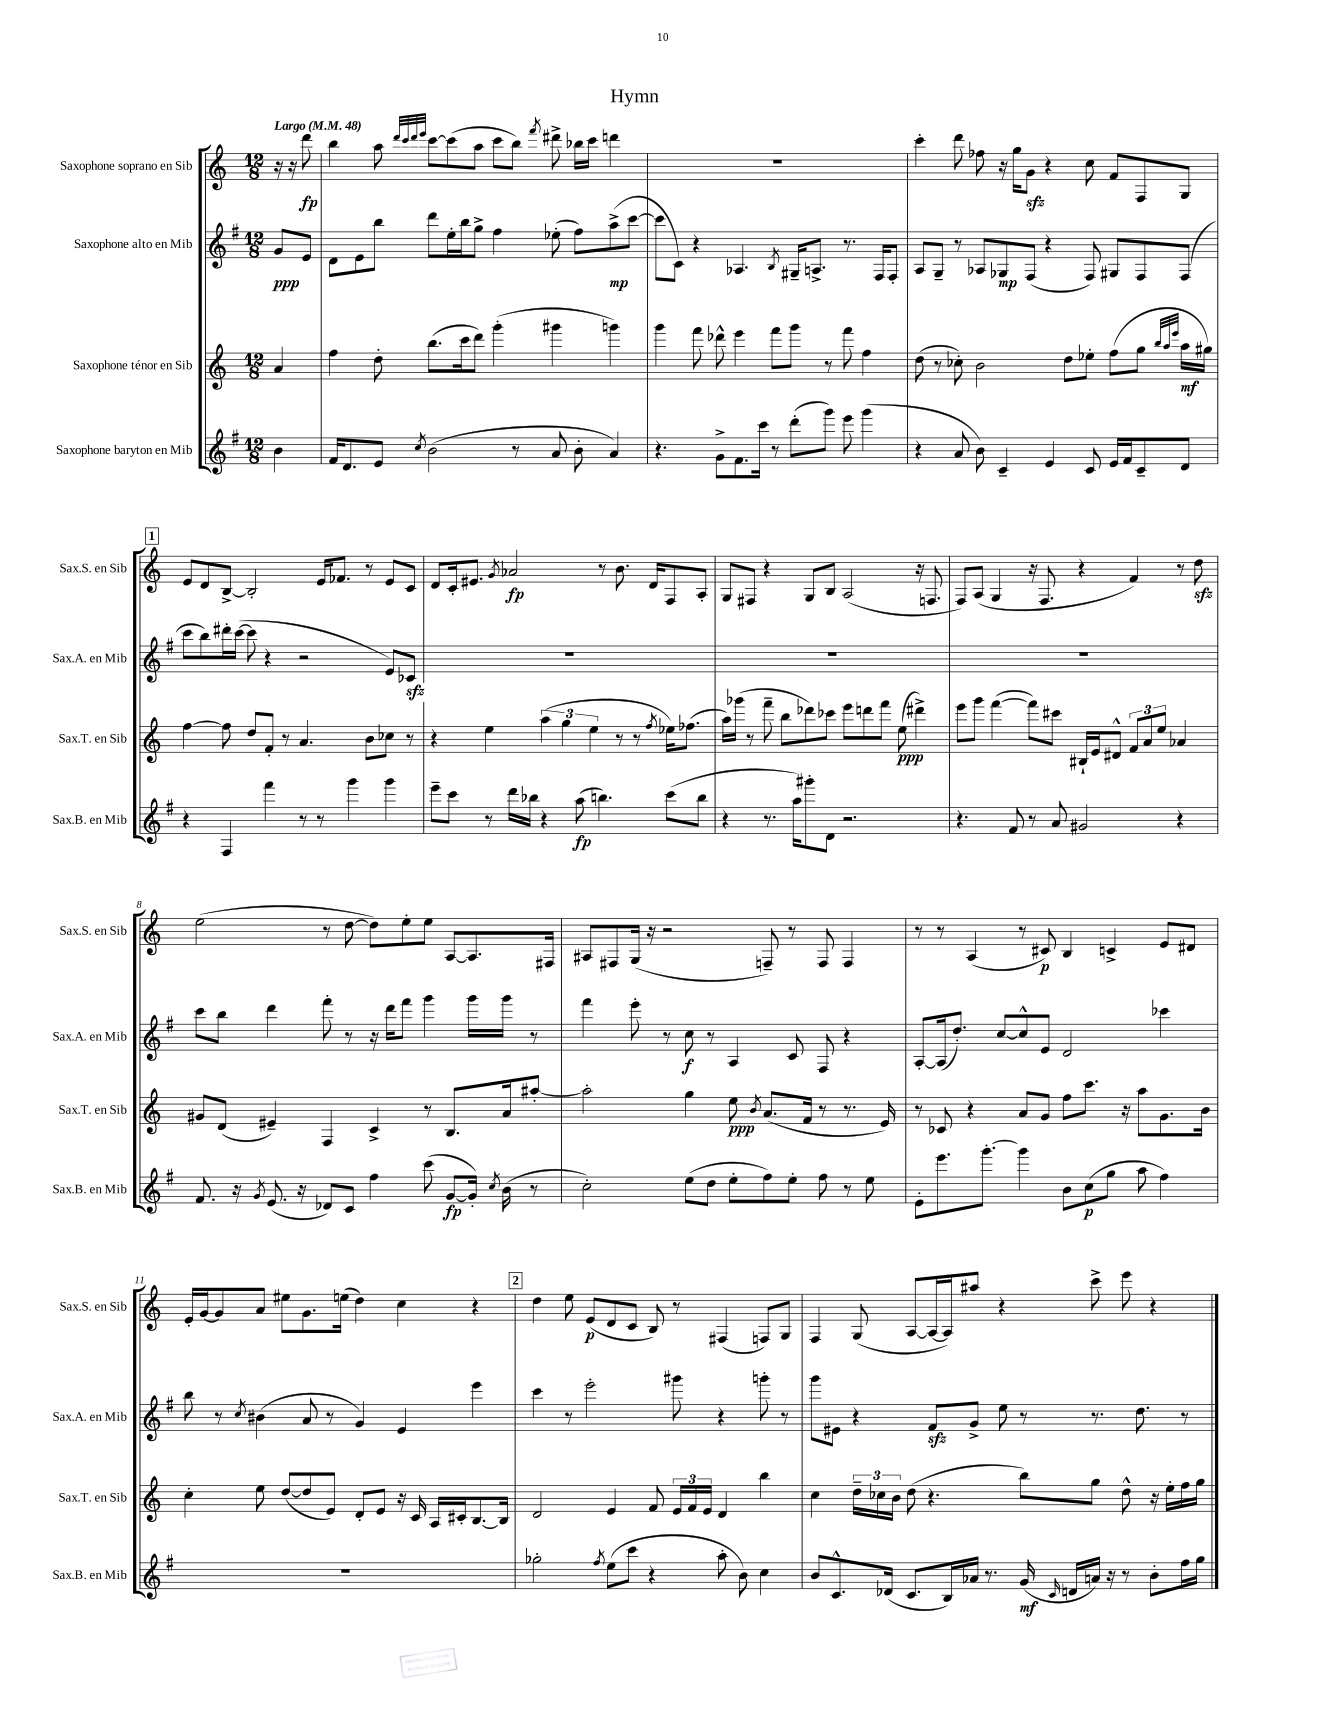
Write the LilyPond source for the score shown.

\header { title = "Hymn" }
<<
\new StaffGroup <<
\new Staff = "s0" \with { instrumentName = "Saxophone soprano en Sib" shortInstrumentName = "Sax.S. en Sib" } {
    \clef treble \key c \major \numericTimeSignature \time 12/8 \partial 4 \tempo "Largo" 4 = 48
    \autoBeamOff r16 r16 d'''8\fp |
    b''4 a''8 \grace { d'''32[ c'''32 d'''32 e'''32] } c'''8[~ c'''8( a''8] c'''8[ b''8]) \acciaccatura { f'''8 } dis'''8-> bes''16[ c'''16] d'''4 |
    R1. |
    c'''4-. d'''8 fes''8 r16 g''16[ g'8]\sfz r4 c''8 f'8[ f8 g8] |
    \mark \markup { \box "1" } e'8[ d'8 b8]~-> b2-. e'16[ fes'8.] r8 e'8[ c'8] |
    d'8[ c'16-. eis'8.] \acciaccatura { g'8 } aes'2\fp r8 b'8. d'16[ f8 a8]-. |
    g8[ fis8] r4 g8[ b8] a2( r16 f8. |
    f8[) a8]( g4 r16 f8. r4 f'4) r8 d''8\sfz |
    e''2( r8 d''8~ d''8[) e''8-. e''8] a8[~ a8. fis16] |
    ais8[ fis8 g16]( r16 r2 f8--) r8 f8 f4 |
    r8 r8 a4( r8 cis'8\p) b4 c'4-> e'8[ dis'8] |
    e'16[-. g'16~ g'8 a'8] eis''8[ g'8. e''16]( d''4) c''4 r4 |
    \mark \markup { \box "2" } d''4 e''8 e'8[\p( d'8 c'8] b8) r8 fis4( f8[) g8] |
    f4 g8( a8[~ a16~ a16) ais''8] r4 c'''8-> e'''8 r4 \bar "|." |
}
\new Staff = "s1" \with { instrumentName = "Saxophone alto en Mib" shortInstrumentName = "Sax.A. en Mib" } {
    \clef treble \key g \major \numericTimeSignature \time 12/8 \partial 4
    \autoBeamOff g'8[\ppp e'8] |
    d'8[ e'8 b''8] d'''8[ e''16-. b''16 g''8]-> fis''4 ees''8-.( fis''8[) a''8->\mp( c'''8]~ |
    c'''8[ c'8]) r4 aes4. \acciaccatura { b8 } gis16[-- a8.]-> r8. fis16[ fis8]-. |
    a8[ g8]-- r8 aes8[ ges8\mp fis8]( r4 fis8) gis8[ fis8 fis8]( |
    \mark \markup { \box "1" } c'''8[ b''8) dis'''16-. c'''16]~( c'''8 r4 r2 e'8[) ces'8]\sfz |
    R1. |
    R1. |
    R1. |
    c'''8[ b''8] d'''4 fis'''8-. r8 r16 d'''16[ fis'''8] g'''4 g'''16[ g'''16] r8 |
    fis'''4 e'''8-. r8 c''8\f r8 a4 c'8 fis8 r4 |
    a8[~-. a16( d''8.]-.) c''8[~ c''8-^ e'8] d'2 ces'''4 |
    b''8 r8 \acciaccatura { c''8 } bis'4( a'8 r8 g'4) e'4 e'''4 |
    \mark \markup { \box "2" } c'''4 r8 e'''2-. gis'''8 r4 g'''8-. r8 |
    g'''8[ eis'8] r4 fis'8[\sfz g'8]-> e''8 r8 r8. d''8. r8 \bar "|." |
}
\new Staff = "s2" \with { instrumentName = "Saxophone ténor en Sib" shortInstrumentName = "Sax.T. en Sib" } {
    \clef treble \key c \major \numericTimeSignature \time 12/8 \partial 4
    \autoBeamOff a'4 |
    f''4 d''8-. b''8.[( c'''16 d'''8]) g'''4-.( gis'''4 g'''4) |
    g'''4 f'''8 des'''8-^ e'''4 f'''8[ g'''8] r8 f'''8 f''4 |
    d''8( r8 ces''8-.) b'2 d''8[ ees''8]-. f''8[( g''8] \grace { b''32[ a''32 e'''32] } a''16[\mf gis''16]) |
    \mark \markup { \box "1" } f''4~ f''8 d''8[ f'8]-. r8 a'4. b'8[ ces''8] r8 |
    r4 e''4 \tuplet 3/2 { a''4( g''4 e''4 } r8 r8 \acciaccatura { f''8 } ees''16[) fes''8.]( |
    a''16[) ges'''16]( r8 f'''8-- b''8[ des'''8) ces'''8] e'''8[ d'''8 f'''8] e''8\ppp( dis'''4->) |
    e'''8[ g'''8] f'''4~( f'''8[) cis'''8] bis16[-! e'16 dis'8]-^ \tuplet 3/2 { f'8[ a'8 e''8] } aes'4 |
    gis'8[ d'8]( eis'4--) f4 c'4-> r8 b8.[ a'16 ais''8]~-. |
    ais''2-. g''4 e''8\ppp \acciaccatura { b'8 } a'8.[( f'16] r8 r8. e'16) |
    r8 ces'8 r4 a'8[ g'8] f''8[ c'''8.] r16 a''8[ g'8. b'16] |
    c''4-. e''8 d''8[~( d''8 e'8]) d'8[-. e'8] r16 c'16 a16[ cis'16-. b8.~ b16] |
    \mark \markup { \box "2" } d'2 e'4 f'8 \tuplet 3/2 { e'16[ f'16 e'16] } d'4 b''4 |
    c''4 \tuplet 3/2 { d''16[-- ces''16 b'16] } d''8( r4. b''8[) g''8] d''8-^ r16 e''16[-. f''16 g''16] \bar "|." |
}
\new Staff = "s3" \with { instrumentName = "Saxophone baryton en Mib" shortInstrumentName = "Sax.B. en Mib" } {
    \clef treble \key g \major \numericTimeSignature \time 12/8 \partial 4
    \autoBeamOff b'4 |
    fis'16[ d'8. e'8] \acciaccatura { c''8 } b'2( r8 a'8 b'8-. a'4) |
    r4. g'8[-> fis'8. c'''16] r8 d'''8[-.( g'''8]) e'''8 g'''4( |
    r4 a'8 b'8) c'4-- e'4 c'8 e'16[ fis'16 c'8-- d'8] |
    \mark \markup { \box "1" } r4 fis4 fis'''4 r8 r8 g'''4 g'''4 |
    e'''8[-- c'''8] r8 d'''16[ bes''16] r4 a''8\fp( b''4.) c'''8[( b''8] |
    r4 r8. a''16[) gis'''8-. d'8] r2. |
    r4. fis'8 r8 a'8 gis'2 r4 |
    fis'8. r16 \acciaccatura { g'8 } e'8.( r16 des'8[) c'8] fis''4 c'''8( g'8[~\fp g'16]-.) \acciaccatura { c''8 } b'16( r8 |
    c''2-.) e''8[( d''8] e''8[-. fis''8) e''8]-. fis''8 r8 e''8 |
    e'8[-. e'''8. g'''8.]~-. g'''4 b'8[ c''8\p( g''8] a''8 fis''4) |
    R1. |
    \mark \markup { \box "2" } ges''2-. \acciaccatura { fis''8 } e''8[( c'''8] r4 a''8-. b'8) c''4 |
    b'8[ c'8.-^ des'16]( c'8.[ b16) aes'16] r8. g'16\mf( \grace { c'16 } d'16[ a'16]) r16 r8 b'8[-. fis''16 g''16] \bar "|." |
}
>>
>>
